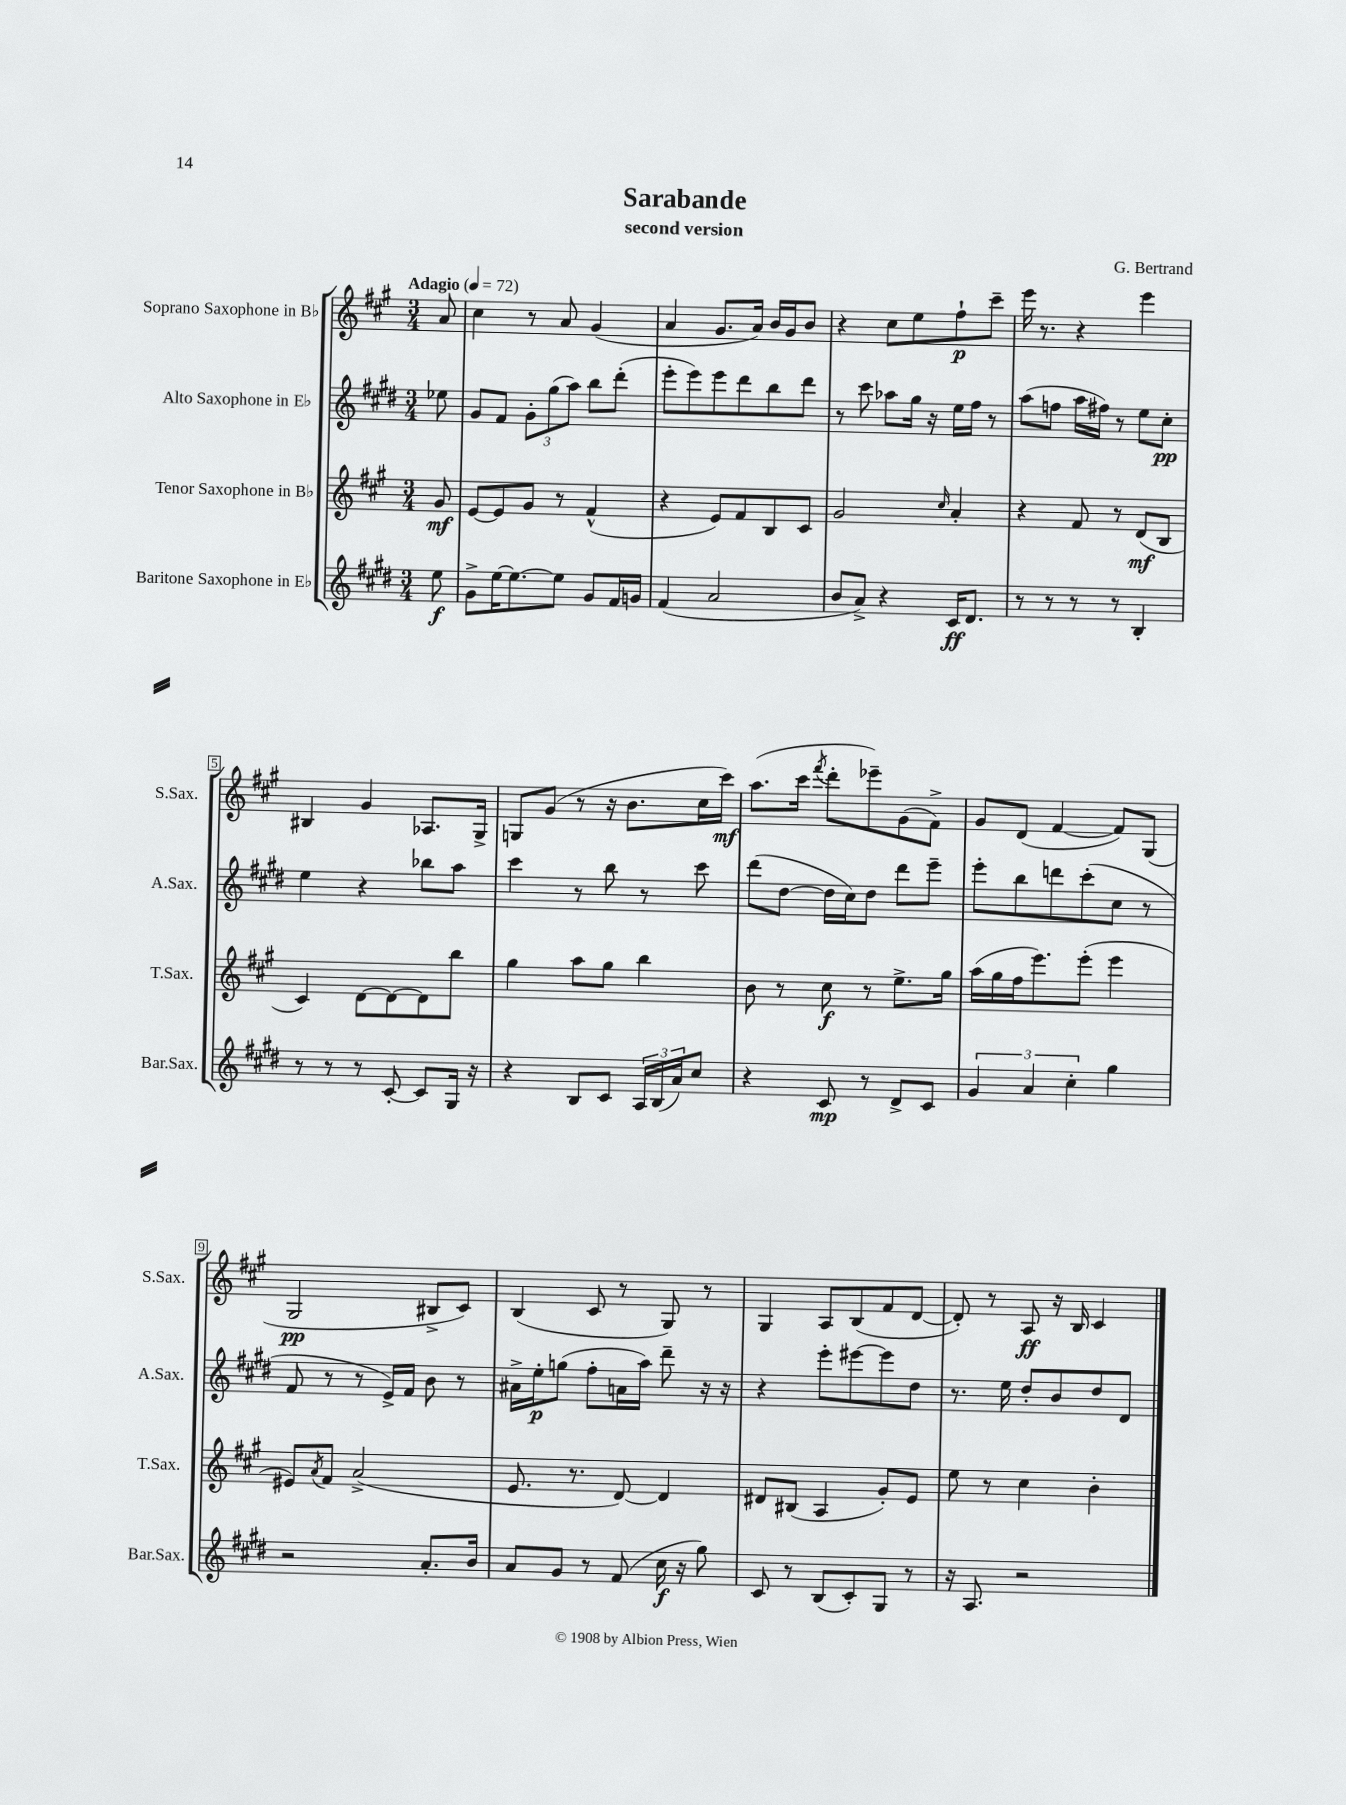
\header { title = "Sarabande" composer = "G. Bertrand" subtitle = "second version" }
<<
\new StaffGroup <<
\new Staff = "s0" \with { instrumentName = "Soprano Saxophone in Bb" shortInstrumentName = "S.Sax." } {
    \clef treble \key a \major \numericTimeSignature \time 3/4 \partial 8 \tempo "Adagio" 4 = 72
    a'8 |
    cis''4 r8 a'8 gis'4( |
    a'4 gis'8. a'16) b'16 gis'16 b'8 |
    r4 cis''8 e''8 fis''8-!\p cis'''8-- |
    e'''16 r8. r4 e'''4 |
    bis4 gis'4 aes8. gis16-> |
    g8 gis'8( r8 r16 b'8. cis''16 cis'''16\mf) |
    a''8.( cis'''16 \acciaccatura { fis'''8 } d'''8-. ees'''8--) gis'8( fis'8->) |
    gis'8 d'8( fis'4~ fis'8) gis8( |
    gis2\pp bis8-> cis'8) |
    b4( cis'8 r8 gis8) r8 |
    gis4 a8 b8( fis'8 d'8~ |
    d'8-.) r8 a8\ff r16 b16 cis'4 \bar "|." |
}
\new Staff = "s1" \with { instrumentName = "Alto Saxophone in Eb" shortInstrumentName = "A.Sax." } {
    \clef treble \key e \major \numericTimeSignature \time 3/4 \partial 8
    ees''8 |
    gis'8 fis'8 \tuplet 3/2 { gis'8-. gis''8( a''8) } b''8 dis'''8-.( |
    e'''8-. e'''8) e'''8 dis'''8 b''8 dis'''8 |
    r8 cis'''8 aes''8 gis''16 r16 e''16 fis''16 r8 |
    a''8( f''8 a''16 fis''16) r8 e''8 cis''8-.\pp |
    e''4 r4 bes''8 a''8 |
    cis'''4 r8 b''8 r8 cis'''8 |
    dis'''8( dis''8~ dis''16 cis''16) dis''8 dis'''8 e'''8-- |
    e'''8-. b''8 d'''8 cis'''8-.( cis''8 r8 |
    fis'8 r8 r8 e'16->) fis'16 b'8 r8 |
    ais'16-> e''16-.\p g''8( fis''8-. a'16 a''16) dis'''8-- r16 r16 |
    r4 e'''8-. eis'''8~ eis'''8 dis''8 |
    r8. e''16 dis''8-. b'8 dis''8 dis'8 \bar "|." |
}
\new Staff = "s2" \with { instrumentName = "Tenor Saxophone in Bb" shortInstrumentName = "T.Sax." } {
    \clef treble \key a \major \numericTimeSignature \time 3/4 \partial 8
    gis'8\mf |
    e'8~ e'8 gis'8 r8 fis'4-^( |
    r4 e'8) fis'8 b8 cis'8 |
    gis'2 \grace { cis''16 } a'4-. |
    r4 fis'8 r8 d'8\mf( b8 |
    cis'4) d'8~ d'8~ d'8 b''8 |
    gis''4 a''8 gis''8 b''4 |
    b'8 r8 cis''8\f r8 e''8.-> gis''16 |
    a''16( gis''16 fis''16 e'''8.) e'''8-.( e'''4 |
    eis'8) \acciaccatura { a'8 } fis'8 a'2->( |
    e'8. r8. d'8~) d'4 |
    dis'8 bis8( a4 gis'8-.) e'8 |
    e''8 r8 cis''4 b'4-. \bar "|." |
}
\new Staff = "s3" \with { instrumentName = "Baritone Saxophone in Eb" shortInstrumentName = "Bar.Sax." } {
    \clef treble \key e \major \numericTimeSignature \time 3/4 \partial 8
    e''8\f |
    gis'8-> e''16~ e''8.~ e''8 gis'8 fis'16 g'16 |
    fis'4( a'2 |
    b'8 a'8->) r4 cis'16\ff dis'8. |
    r8 r8 r8 r8 b4-. |
    r8 r8 r8 cis'8~-. cis'8 gis16 r16 |
    r4 b8 cis'8 \tuplet 3/2 { a16 b16( a'16) } cis''8 |
    r4 cis'8\mp r8 dis'8-> cis'8 |
    \tuplet 3/2 { gis'4 a'4 cis''4-. } gis''4 |
    r2 a'8.-. b'16 |
    a'8 gis'8 r8 fis'8( cis''16\f r16 gis''8) |
    cis'8 r8 b8( cis'8-.) gis8 r8 |
    r16 a8. r2 \bar "|." |
}
>>
>>
\layout { \context { \Score \override BarNumber.stencil = #(make-stencil-boxer 0.1 0.3 ly:text-interface::print) } }
